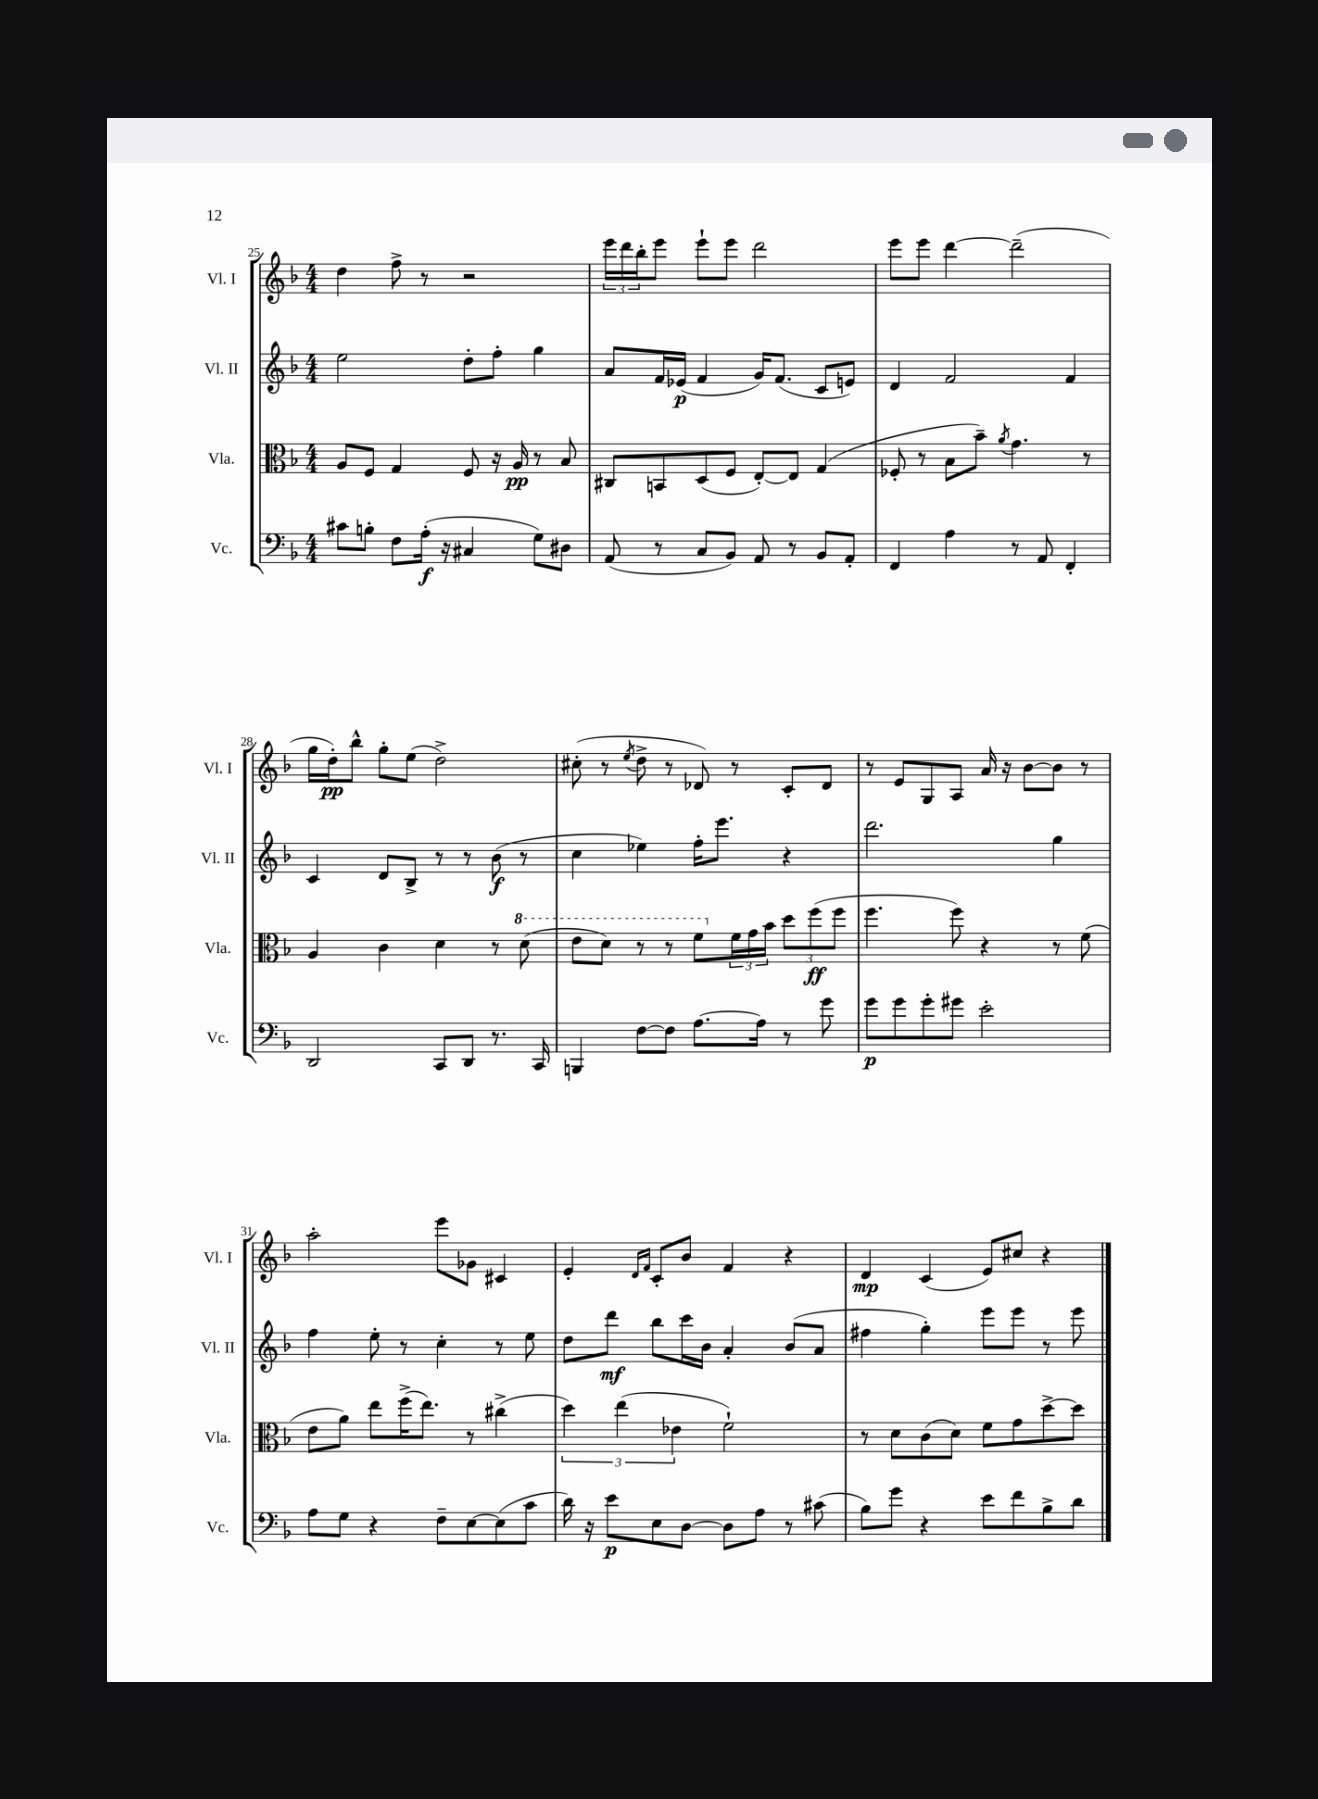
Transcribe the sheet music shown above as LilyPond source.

<<
\new StaffGroup <<
\new Staff = "s0" \with { instrumentName = "Vl. I" shortInstrumentName = "Vl. I" } {
    \clef treble \key f \major \numericTimeSignature \time 4/4
    d''4 f''8-> r8 r2 |
    \tuplet 3/2 { e'''16 d'''16 bes''16-. } e'''8 e'''8-! e'''8 d'''2 |
    e'''8 e'''8 d'''4~ d'''2--( |
    g''16 d''16-.\pp) bes''8-^ g''8-. e''8( d''2->) |
    cis''8-.( r8 \acciaccatura { e''8 } d''8-> r8 des'8) r8 c'8-. des'8 |
    r8 e'8 g8 a8 a'16 r16 bes'8~ bes'8 r8 |
    a''2-. e'''8 ges'8 cis'4 |
    e'4-. \grace { d'16 f'16 } c'8-. bes'8 f'4 r4 |
    d'4\mp c'4( e'8) cis''8 r4 \bar "|." |
}
\new Staff = "s1" \with { instrumentName = "Vl. II" shortInstrumentName = "Vl. II" } {
    \clef treble \key f \major \numericTimeSignature \time 4/4
    e''2 d''8-. f''8-. g''4 |
    a'8 f'16 ees'16\p( f'4 g'16) f'8.( c'8 e'8) |
    d'4 f'2 f'4 |
    c'4 d'8 bes8-> r8 r8 bes'8\f( r8 |
    c''4 ees''4) f''16-. e'''8. r4 |
    d'''2. g''4 |
    f''4 e''8-. r8 c''4-. r8 e''8 |
    d''8 d'''8\mf bes''8 c'''16 bes'16 a'4-. bes'8( a'8 |
    fis''4 g''4-.) e'''8 e'''8 r8 e'''8 \bar "|." |
}
\new Staff = "s2" \with { instrumentName = "Vla." shortInstrumentName = "Vla." } {
    \clef alto \key f \major \numericTimeSignature \time 4/4
    a8 f8 g4 f8 r16 a16\pp r8 bes8 |
    cis8 b,8 d8( f8 e8~-.) e8 g4( |
    fes8-. r8 bes8 bes'8--) \acciaccatura { a'8 } g'4. r8 |
    a4 c'4 d'4 r8 \ottava #1 d''8( |
    e''8 d''8) r8 r8 f''8 \ottava #0 \tuplet 3/2 { f'16 g'16 bes'16 } \tuplet 3/2 { d''8 f''8\ff( f''8 } |
    f''4. f''8) r4 r8 f'8( |
    e'8 a'8) e''8 f''16->( e''8.) r8 cis''4->( |
    \tuplet 3/2 { d''4) e''4( ees'4 } f'2-!) |
    r8 d'8 c'8( d'8) f'8 g'8 d''8~-> d''8 \bar "|." |
}
\new Staff = "s3" \with { instrumentName = "Vc." shortInstrumentName = "Vc." } {
    \clef bass \key f \major \numericTimeSignature \time 4/4
    cis'8 b8-. f8 a16-.\f( r16 cis4 g8) dis8 |
    a,8( r8 c8 bes,8) a,8 r8 bes,8 a,8-. |
    f,4 a4 r8 a,8 f,4-. |
    d,2 c,8 d,8 r8. c,16 |
    b,,4 f8~ f8 a8.~ a16 r8 g'8 |
    g'8\p g'8 g'8-. gis'8 e'2-. |
    a8 g8 r4 f8-- e8~ e8( c'8 |
    d'16) r16 e'8\p e8 d8~ d8 a8 r8 cis'8( |
    bes8) g'8 r4 e'8 f'8 bes8-> d'8 \bar "|." |
}
>>
>>
\layout { \context { \Score currentBarNumber = #25 } }
